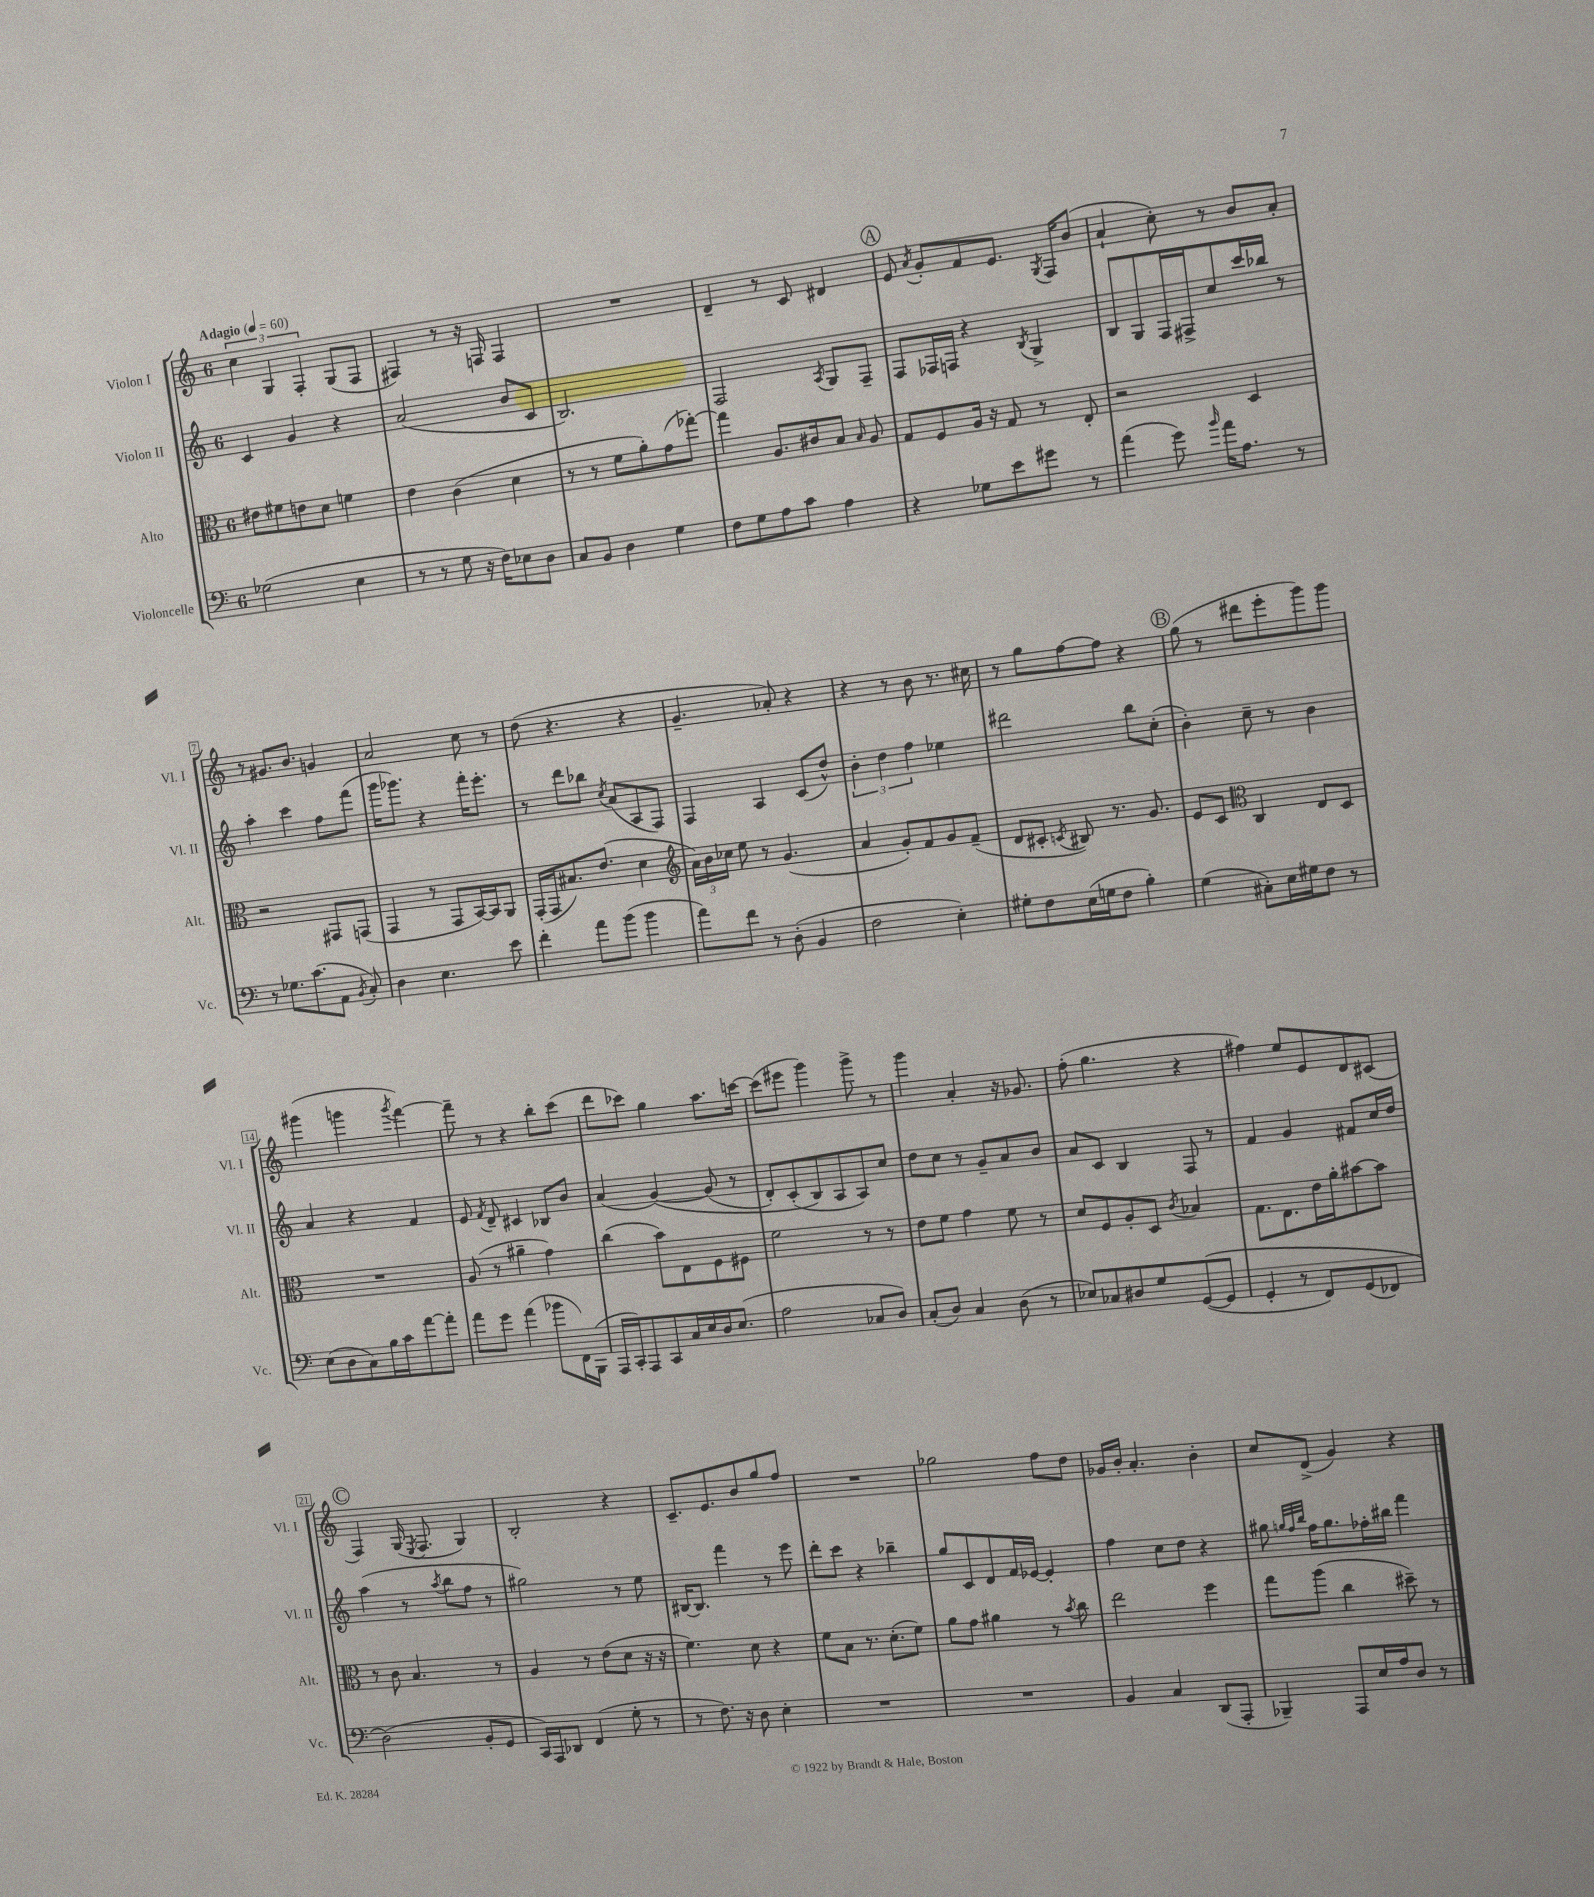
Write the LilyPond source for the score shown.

<<
\new StaffGroup <<
\new Staff = "s0" \with { instrumentName = "Violon I" shortInstrumentName = "Vl. I" } {
    \clef treble \key c \major \once \override Staff.TimeSignature.style = #'single-digit \time 6/8 \tempo "Adagio" 4 = 60
    \autoBeamOff \tuplet 3/2 { c''4 g4 f4-. } g8[( f8] |
    fis4) r8 r16 f16 f4 |
    R2. |
    d'4-- r8 c'8 dis'4 |
    \mark \markup { \circle "A" } e'8 \acciaccatura { a'8 } g'8[-. f'8 e'8.] \acciaccatura { g8 } f16[ b'8]( |
    a'4-! c''8-.) r8 b'8[ a'8]-. |
    r8 gis'8.[ b'8.] g'4 |
    a'2 c''8 r8 |
    d''8( r4. r4 |
    g'4.-- aes'8-.) r4 |
    r4 r8 b'8 r8. cis''16 |
    r8 g''8[ f''8~ f''8] r4 |
    \mark \markup { \circle "B" } g''8( r8 dis'''8[ e'''8-. g'''8) g'''8] |
    gis'''4( g'''4 \acciaccatura { g'''8 } f'''4~) |
    f'''8-- r8 r4 b''8[-. c'''8]( |
    d'''8[ ces'''8]) g''4 a''8.[ c'''16]~ |
    c'''8[( eis'''8] g'''4) g'''8-> r8 |
    g'''4 a'4-. r16 ges'8. |
    f''8-.( g''4. r4 |
    fis''4) e''8[ e'8 d'8 cis'8]( |
    \mark \markup { \circle "C" } f4) g16( \acciaccatura { e8 } f8. g4) |
    b2-. r4 |
    c'8.[-- e'8. b'8 g''8 f''8] |
    R2. |
    ges''2 f''8[ d''8] |
    ges'16[ b'16]-. a'4.-. b'4-. |
    c''8[ d'8]->( g'4) r4 \bar "|." |
}
\new Staff = "s1" \with { instrumentName = "Violon II" shortInstrumentName = "Vl. II" } {
    \clef treble \key c \major \once \override Staff.TimeSignature.style = #'single-digit \time 6/8
    \autoBeamOff c'4 g'4 r4 |
    a'2( b'8[ c'8] |
    b2.) |
    f2 \acciaccatura { a8 } g8[ f8]-- |
    \mark \markup { \circle "A" } f8[ fes16 f16] r4 \acciaccatura { b8 } g4-> |
    b8[ g8 f16 fis16-> c''8 c'''16 bes''16] r8 |
    a''4-. c'''4 f''8[ f'''8]( |
    g'''16[ ges'''8.]) r4 f'''16[-. e'''8.]-. |
    r8 d'''8[ bes''8] \acciaccatura { c''8 } a'8[( a8 f8]) |
    f4 a4 c'8[( d''8]-^) |
    \tuplet 3/2 { b'4-. d''4 f''4 } ees''4 |
    dis'''2 b''8[ c''8]-.( |
    \mark \markup { \circle "B" } b'4-.) c''8-- r8 b'4 |
    a'4 r4 f'4 |
    e'8 \acciaccatura { f'8 } d'8-- cis'4 bes8[ b'8] |
    a'4( g'4~)\( g'8( r8 |
    d'8[-.) c'8-.( b8\) a8 a8) c''8] |
    d''8[ c''8] r8 g'8[-- a'8 b'8] |
    a'8[ c'8] b4 f8 r8 |
    f'4 g'4 fis'8[ c''16 d''16] |
    \mark \markup { \circle "C" } a''4( r8 \acciaccatura { a''8 } b''8[ f''8] r8 |
    gis''2) r8 e''8 |
    bis16[~ bis8.] f'''4 r8 e'''8 |
    d'''8[-. c'''8] r4 bes''4-- |
    g''8[ c'8 d'8 f'16 ees'16]~ ees'4-. |
    f''4 c''8[ d''8] r4 |
    gis''8 \grace { g''32[ f''32 b''32] } f''16[ g''8. fes''16-. bis''16] f'''4 \bar "|." |
}
\new Staff = "s2" \with { instrumentName = "Alto" shortInstrumentName = "Alt." } {
    \clef alto \key c \major \once \override Staff.TimeSignature.style = #'single-digit \time 6/8
    \autoBeamOff eis'8[ fis'8 e'8 d'8] f'4 |
    e'4 c'4( d'4 |
    r8 r8 f'8[ a'8-.) g'8( ges''8]~-.) |
    ges''4 a8.[ cis'16 b8] \grace { b16 } a8 |
    \mark \markup { \circle "A" } g8[ f8 a16] r16 g8 r8 e8-. |
    r2 d4 |
    r2 gis,8[ g,8]( |
    g,4 r8 g,8[ b,16~) b,16 a,8] |
    g,16[-.( g,16 bis8.) e'8.]( d'4 |
    \clef treble \tuplet 3/2 { a'16[) b'16 ces''16] } e''8 r8 g'4.( |
    a'4 g'8[-.) f'8 g'8 f'8]--( |
    d'8[ cis'8]-. \acciaccatura { c'8 } bis8) r8. g'8. |
    \mark \markup { \circle "B" } e'8[ c'8] \clef alto c4 e8[ d8] |
    R2. |
    a8( r8 ais'4-- g'4) |
    c''4( b'8[) e8 f8 fis8] |
    f'2 r8 r8 |
    e'8[ f'8] g'4 f'8 r8 |
    d'8[ f8 a8-. d8] \acciaccatura { c'8 } bes4 |
    g8.[ e8. e'16 a'16-. bis'8~ bis'8] |
    \mark \markup { \circle "C" } r8 c'8 b4. r8 |
    a4 r8 e'8[( d'8] r16 r16 |
    f'4.) d'8 r4 |
    f'8[ b8] r8. d'8.[-.( f'8]) |
    a'8[ g'8] ais'4 r8 \acciaccatura { b'8 } c''8 |
    e''2 f''4 |
    g''8[ a''8]( c''4 dis''8--) r8 \bar "|." |
}
\new Staff = "s3" \with { instrumentName = "Violoncelle" shortInstrumentName = "Vc." } {
    \clef bass \key c \major \once \override Staff.TimeSignature.style = #'single-digit \time 6/8
    \autoBeamOff ges2( e4 |
    r8 r8 g8 r16 f16[) ees8 d8] |
    c8[ b,8] d4 g4 |
    f8[ g8 a8 c'8] a4 |
    \mark \markup { \circle "A" } r4 ges8[ e'8 gis'8] r8 |
    a'4( g'8) \grace { b'16 } a'16[ a8.] r8 |
    r8 ges8.[ c'8.( a,8] \acciaccatura { b,8 } c8-.) |
    d4 e4. e'8 |
    f'4-. a'8[ b'8]( b'4 |
    a'8[) f'8] r8 d8-.( b,4 |
    f2 e4-.) |
    gis8[-. f8 e16( g16 f8] b4-.) |
    \mark \markup { \circle "B" } g4( cis8[-.) e16 gis16 f8] r8 |
    e8[( d8 c8) b16 c'16 a'8~ a'8]-. |
    a'8[ g'8] a'4( bes'8[ f,16) b,,16]( |
    a,,16[ c,16-.) a,,8 c,8 c16 e16 d16 e8.]( |
    a2 ces8[ d8]) |
    c8[-.( d8]) c4 d8( r8 |
    ees8[) ces8 dis8 g8 g,8~(\( g,8] |
    g,4-. r8 f,8[) g,8( fes,8]) |
    \mark \markup { \circle "C" } d2(\) b,8[-. g,8] |
    c,16[) a,,16 des,8] f,4( g8-. r8 |
    r8 f8.) r16 d8 e4-. |
    R2. |
    R2. |
    b,4 c4 d,8[( a,,8]-. |
    bes,,4--) a,,8[ e16 a16 d8] r8 \bar "|." |
}
>>
>>
\layout { \context { \Score \override BarNumber.stencil = #(make-stencil-boxer 0.1 0.3 ly:text-interface::print) } }
